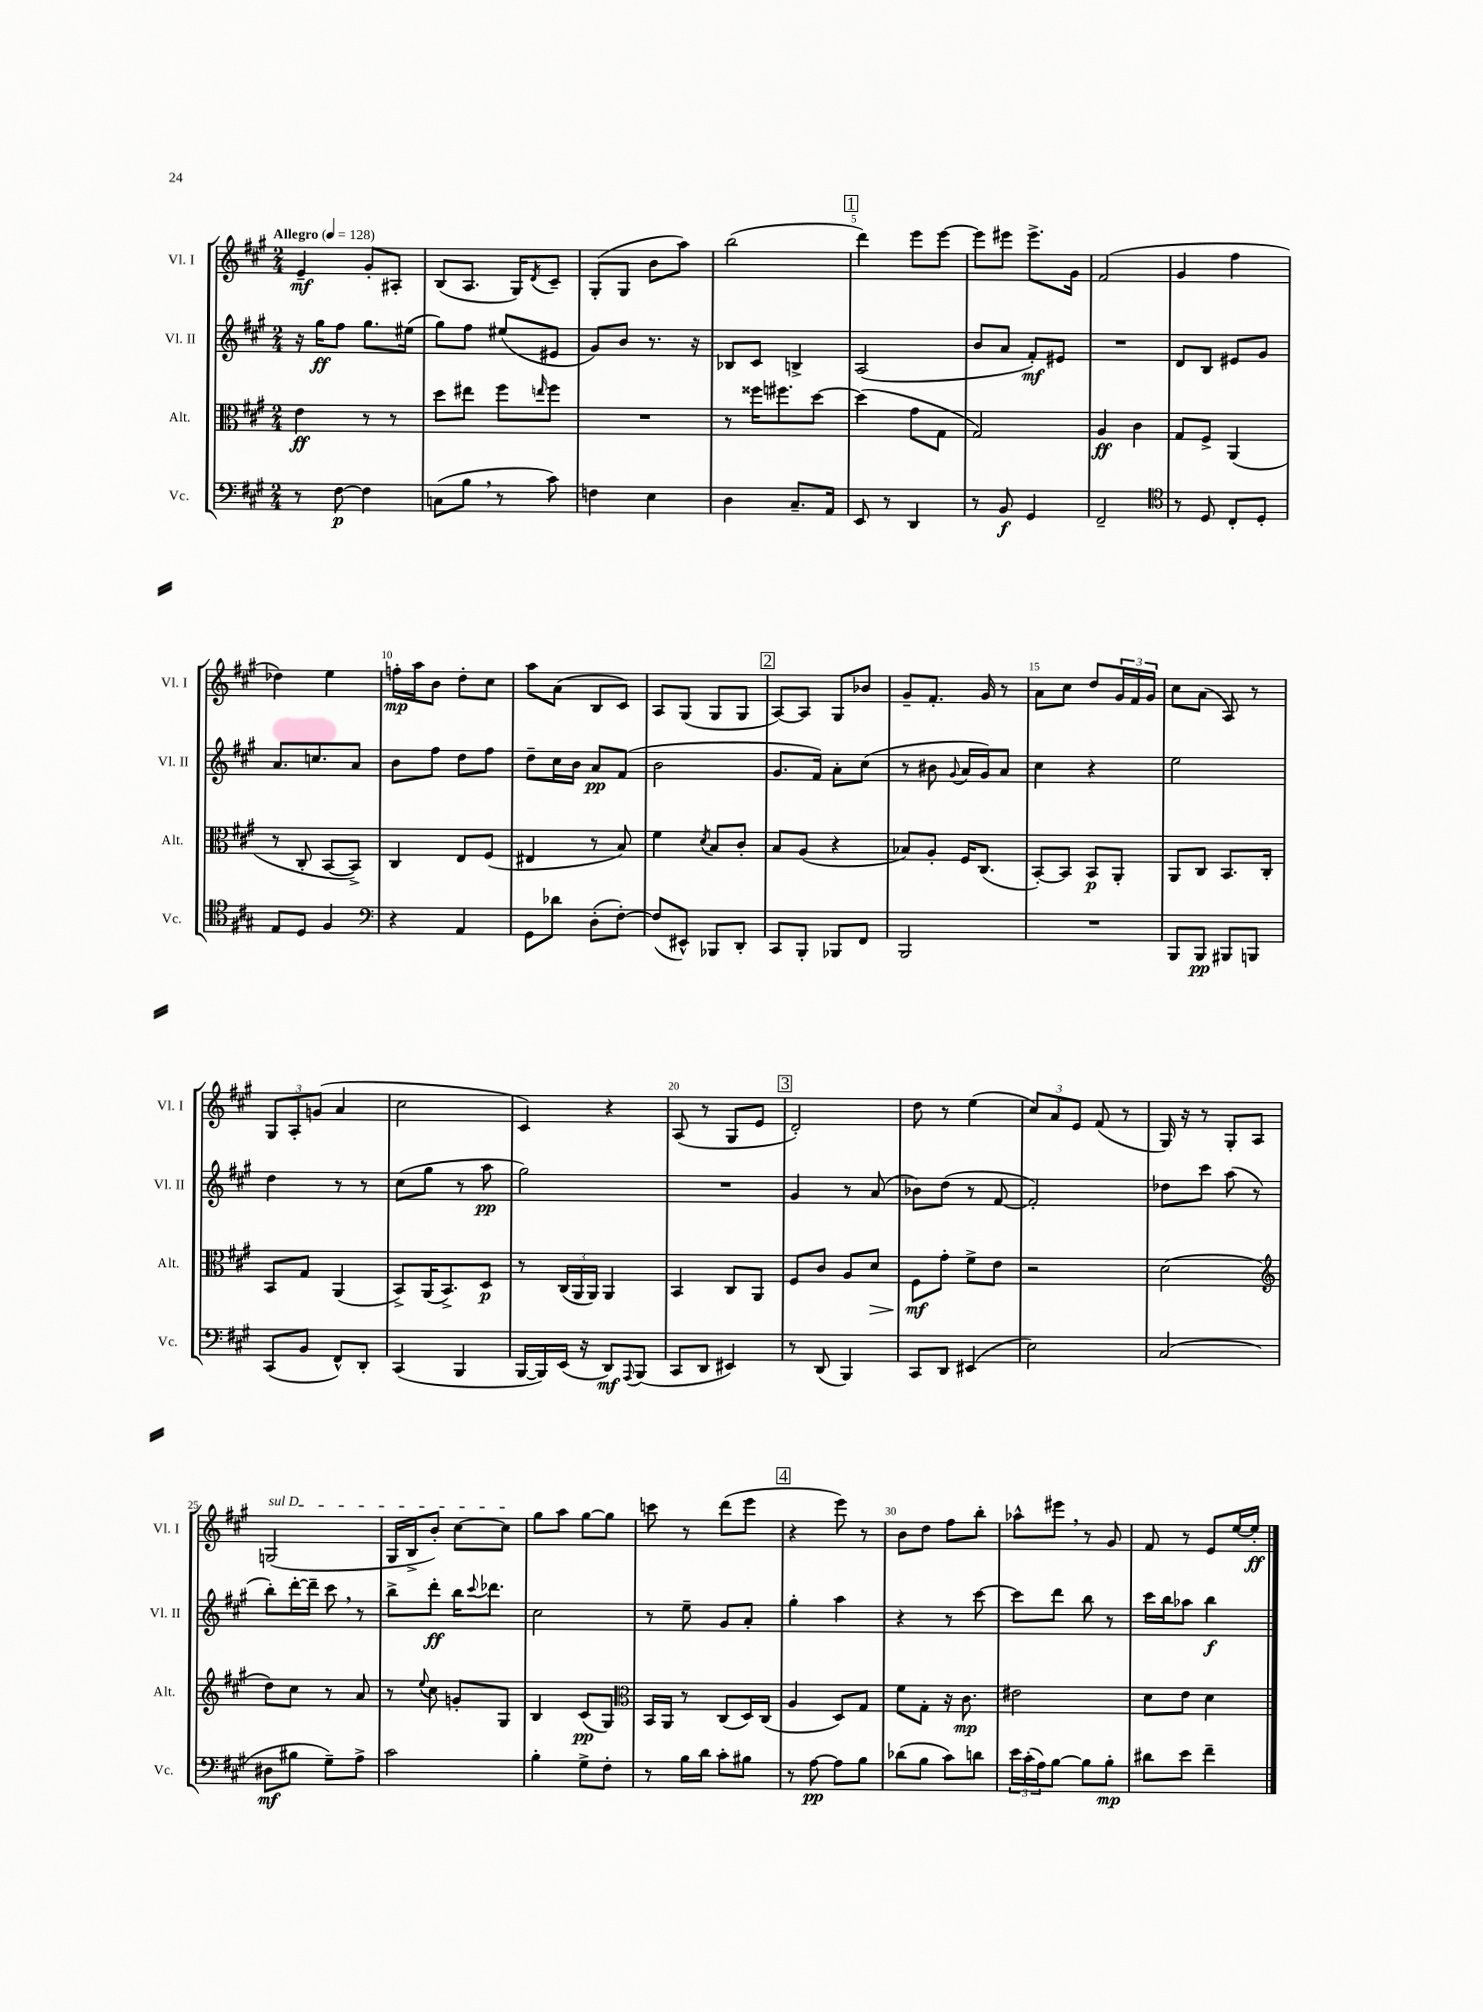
<<
\new StaffGroup <<
\new Staff = "s0" \with { instrumentName = "Vl. I" shortInstrumentName = "Vl. I" } {
    \clef treble \key a \major \numericTimeSignature \time 2/4 \tempo "Allegro" 4 = 128
    e'4--\mf gis'8-. ais8-. |
    b8( a8. gis16) \acciaccatura { d'8 } cis'8-- |
    gis8-.( gis8 b'8 a''8) |
    b''2( |
    \mark \markup { \box "1" } d'''4) e'''8 e'''8~ |
    e'''8 eis'''8 eis'''8.-> gis'16 |
    fis'2( |
    gis'4 fis''4 |
    des''4) e''4 |
    f''16-.\mp a''16 b'8 d''8-. cis''8 |
    a''8 a'8( b8 cis'8) |
    a8 gis8( gis8 gis8 |
    \mark \markup { \box "2" } a8~) a8 gis8 bes'8 |
    gis'8-- fis'8.-. gis'16 r8 |
    a'8 cis''8 d''8 \tuplet 3/2 { gis'16 fis'16 gis'16 } |
    cis''8 a'8( a8) r8 |
    \tuplet 3/2 { gis8 a8-. g'8( } a'4 |
    cis''2 |
    cis'4) r4 |
    a8( r8 gis8 e'8 |
    \mark \markup { \box "3" } d'2-.) |
    d''8 r8 e''4( |
    \tuplet 3/2 { cis''8) a'8 e'8 } fis'8( r8 |
    gis16) r16 r8 gis8-. a8 |
    \once \override TextSpanner.bound-details.left.text = \markup { \italic "sul D" } g2\startTextSpan( |
    gis16 b16-> b'8-.) cis''8~ cis''8\stopTextSpan |
    gis''8 a''8 gis''8~ gis''8 |
    c'''8 r8 d'''8( e'''8 |
    \mark \markup { \box "4" } r4 e'''8) r8 |
    b'8 d''8 fis''8 b''8-. |
    aes''8-^ eis'''8 \breathe r8 gis'8 |
    fis'8 r8 e'8 e''16~ e''16-.\ff \bar "|." |
}
\new Staff = "s1" \with { instrumentName = "Vl. II" shortInstrumentName = "Vl. II" } {
    \clef treble \key a \major \numericTimeSignature \time 2/4
    r16 gis''16\ff fis''8 gis''8. eis''16( |
    gis''8) fis''8 eis''8( eis'8 |
    gis'8) b'8 r8. r16 |
    bes8 cis'8 b4-> |
    \mark \markup { \box "1" } a2( |
    b'8 a'8 fis'8-.\mf) eis'8 |
    R2 |
    d'8 b8 eis'8 gis'8 |
    a'8. c''8. a'8 |
    b'8 fis''8 d''8 fis''8 |
    d''8-- cis''16 b'16 a'8\pp fis'8( |
    b'2 |
    \mark \markup { \box "2" } gis'8. fis'16) a'8-. cis''8( |
    r8 bis'8 \appoggiatura { gis'8 } a'16 gis'16) a'8 |
    cis''4 r4 |
    e''2 |
    d''4 r8 r8 |
    cis''8( gis''8 r8 a''8\pp |
    gis''2) |
    R2 |
    \mark \markup { \box "3" } gis'4 r8 a'8( |
    bes'8) d''8( r8 fis'8~ |
    fis'2-.) |
    des''8 cis'''8 a''8( r8 |
    b''8-.) d'''16~-. d'''16-- cis'''8 \breathe r8 |
    b''8-> d'''8-.\ff b''16 \appoggiatura { cis'''8 } des'''8. |
    cis''2 |
    r8 e''8-- gis'8 a'8-. |
    \mark \markup { \box "4" } gis''4-. a''4 |
    r4 r8 cis'''8~ |
    cis'''8 d'''8 b''8 r8 |
    cis'''16 b''16 aes''8 b''4\f \bar "|." |
}
\new Staff = "s2" \with { instrumentName = "Alt." shortInstrumentName = "Alt." } {
    \clef alto \key a \major \numericTimeSignature \time 2/4
    e'4\ff r8 r8 |
    d''8 eis''8 fis''8 \grace { e''16 } fis''8 |
    R2 |
    r8 fisis''16 fis''8. d''8~ |
    \mark \markup { \box "1" } d''4( gis'8 gis8 |
    gis2) |
    a4\ff cis'4 |
    gis8 fis8-> a,4( |
    r8 cis8-. b,8~ b,8->) |
    cis4 e8 fis8( |
    eis4 r8 b8) |
    fis'4 \acciaccatura { d'8 } b8 cis'8-. |
    \mark \markup { \box "2" } b8 a8( r4 |
    bes8) a8-. fis16 cis8.( |
    b,8~-.) b,8 b,8\p a,8-. |
    a,8 cis8 b,8. cis16-. |
    b,8 gis8 a,4( |
    b,8->) a,16( b,8.->) d8\p |
    r8 \tuplet 3/2 { cis16( a,16 a,16) } a,4 |
    b,4 cis8 a,8 |
    \mark \markup { \box "3" } fis8 cis'8 a8 d'8\> |
    fis8\mf\! gis'8-. fis'8-> e'8 |
    r2 |
    d'2( |
    \clef treble d''8) cis''8 r8 a'8 |
    r8 \appoggiatura { e''8 } cis''8 g'8-. gis8 |
    b4 cis'8\pp( gis8) |
    \clef alto b,16 a,16 r8 cis8( d16) cis16( |
    \mark \markup { \box "4" } a4 d8) gis8 |
    fis'8 gis8-. r16 cis'8.\mp |
    eis'2 |
    d'8 e'8 d'4 \bar "|." |
}
\new Staff = "s3" \with { instrumentName = "Vc." shortInstrumentName = "Vc." } {
    \clef bass \key a \major \numericTimeSignature \time 2/4
    r8 fis8~\p fis4 |
    c8( b8 \breathe r8 cis'8) |
    f4 e4 |
    d4 cis8.-- a,16 |
    \mark \markup { \box "1" } e,8 r8 d,4 |
    r8 b,8\f gis,4 |
    fis,2-- |
    \clef tenor r8 d8 cis8-. d8-. |
    e8 d8 fis4 |
    \clef bass r4 a,4 |
    gis,8 des'8 d8-.( fis8~-.) |
    fis8( eis,8-^) bes,,8 d,8-. |
    \mark \markup { \box "2" } cis,8 b,,8-. bes,,8 fis,8 |
    b,,2 |
    R2 |
    b,,8 b,,8\pp bis,,8 b,,8 |
    cis,8( b,8 fis,8-^) d,8-. |
    cis,4( b,,4 |
    b,,16~ b,,16) e,16( r16 d,8\mf) \appoggiatura { a,,8 } b,,8( |
    cis,8 d,8 eis,4) |
    \mark \markup { \box "3" } r8 d,8( b,,4) |
    cis,8 d,8 eis,4( |
    e2) |
    cis2( |
    dis8\mf bis8 gis8--) a8-> |
    cis'2 |
    b4-. gis8-> fis8-. |
    r8 b16 d'16 cis'8-. bis8 |
    \mark \markup { \box "4" } r8 a8~\pp a8 b8 |
    des'8( b8 cis'8) d'8 |
    \tuplet 3/2 { e'16 cis'16-.( a16) } b8~ b8 b8-.\mp |
    dis'8 e'8 fis'4-- \bar "|." |
}
>>
>>
\layout { \context { \Score \override BarNumber.break-visibility = ##(#f #t #t) barNumberVisibility = #(every-nth-bar-number-visible 5) } }
